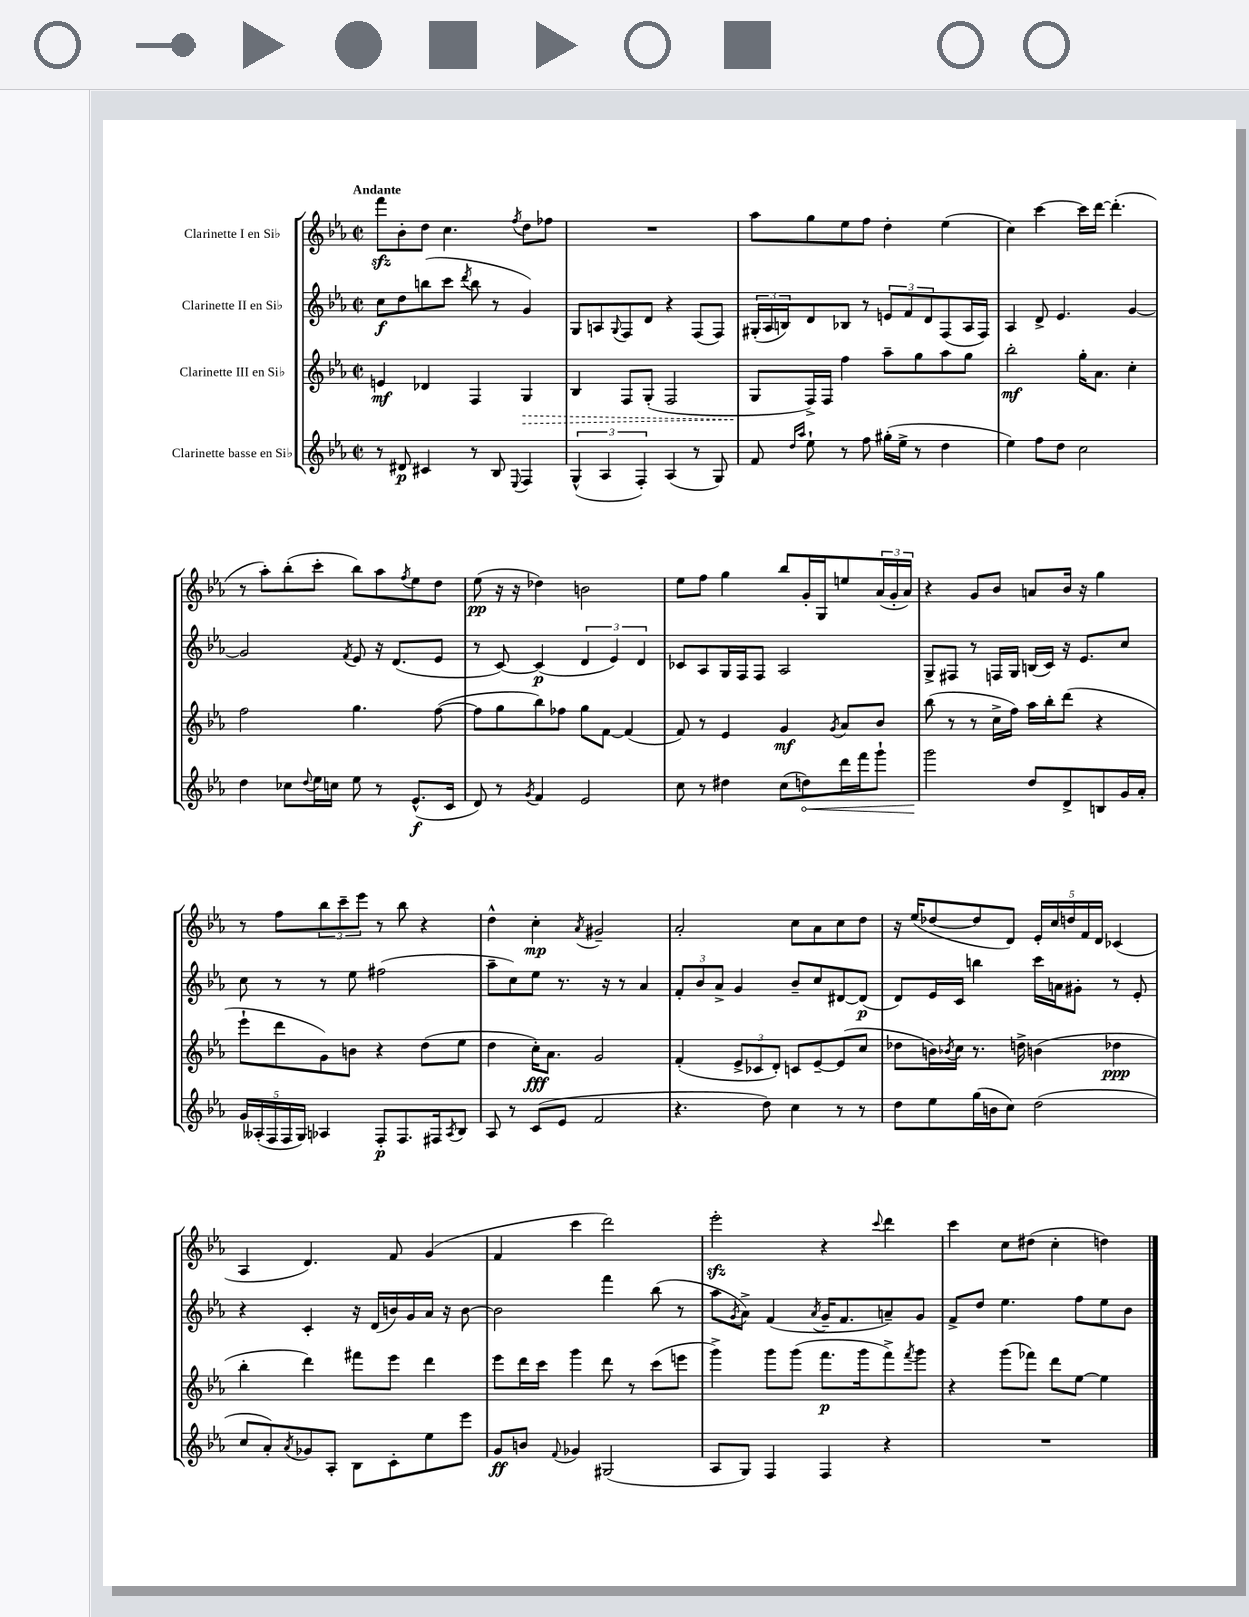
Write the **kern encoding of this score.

**kern	**dynam	**kern	**dynam	**kern	**dynam	**kern	**dynam
*part4	*part4	*part3	*part3	*part2	*part2	*part1	*part1
*staff4	*staff4	*staff3	*staff3	*staff2	*staff2	*staff1	*staff1
*I"Clarinette basse en Si♭	*	*I"Clarinette III en Si♭	*	*I"Clarinette II en Si♭	*	*I"Clarinette I en Si♭	*
*clefG2	*	*clefG2	*	*clefG2	*	*clefG2	*
*k[b-e-a-]	*	*k[b-e-a-]	*	*k[b-e-a-]	*	*k[b-e-a-]	*
*M2/2	*	*M2/2	*	*M2/2	*	*M2/2	*
*met(c|)	*	*met(c|)	*	*met(c|)	*	*met(c|)	*
=1	=1	=1	=1	=1	=1	=1	=1
!	!	!	!	!	!	!LO:TX:a:B:t=Andante	!
8r	.	4en/	mf	8cc\L	f	8fffzz\L	.
8d#X/	p	.	.	8dd\	.	8b-'\	.
4c#X/	.	4d-X/	.	(8bbn\	.	8dd\J	.
.	.	.	.	8ccc\J	.	4.cc\	.
.	.	.	.	8qddd/	.	.	.
8r	.	4F/	.	8bb\	.	.	.
8B-/	.	.	.	8r	.	.	.
8qqE-/	.	.	.	.	.	8qff/	.
!	!	!	!LO:HP:b	!	!	!	!
4F/	.	4G/	>	4g/)	.	8dd\L	.
.	.	.	.	.	.	8ff-X\J	.
=2	=2	=2	=2	=2	=2	=2	=2
(6G^^/	.	4B-/	.	8G/L	.	1r	.
.	.	.	.	8An/	.	.	.
6A-/	.	.	.	.	.	.	.
.	.	.	.	8qqG/	.	.	.
.	.	8F/L	.	8F/	.	.	.
6F'/)	.	.	.	.	.	.	.
.	.	(8G'/J	.	8d/J	.	.	.
(4A-/	.	2F/	.	4r	.	.	.
8r	.	.	.	(8F/L	.	.	.
8G/)	.	.	.	8F/J)	.	.	.
=3	=3	=3	=3	=3	=3	=3	=3
8f/	.	8G/L	.	(24G#X'/LL	.	8aa-\L	.
.	.	.	.	24A-/	.	.	.
.	.	.	.	24Bn/J)	.	.	.
16qqdd/LL	.	.	.	.	.	.	.
16qqaa-/JJ	.	.	.	.	.	.	.
8ee-`\	.	16F^/L)	]	8d/	.	8gg\	.
.	.	16F/JJ	.	.	.	.	.
8r	.	4ff\	.	8B-X/J	.	8ee-\	.
8ff\	.	.	.	8r	.	8ff\J	.
(16gg#X'\LL	.	8aa-~\L	.	12en/L	.	4dd'\	.
16ee-^\JJ	.	.	.	.	.	.	.
.	.	.	.	12f/	.	.	.
8r	.	8gg\	.	.	.	.	.
.	.	.	.	12d/	.	.	.
4dd\	.	8aa-\	.	(8F/	.	(4ee-\	.
.	.	8gg\J	.	16A-/L	.	.	.
.	.	.	.	16F/JJ)	.	.	.
=4	=4	=4	=4	=4	=4	=4	=4
4ee-\)	.	2bb-'\	mf	4A-/	.	4cc\)	.
8ff\L	.	.	.	8d^/	.	[4ccc\	.
8dd\J	.	.	.	4.e-/	.	.	.
2cc\	.	16gg'\KL	.	.	.	16ccc\LL]	.
.	.	8.a-\J	.	.	.	[16ddd\JJ	.
.	.	.	.	.	.	(4.ddd'\]	.
.	.	4cc'\	.	[4g/	.	.	.
!!LO:LB:g=z
=5	=5	=5	=5	=5	=5	=5	=5
4dd\	.	2ff\	.	2g/]	.	8r	.
.	.	.	.	.	.	8aa-'\L)	.
8cc-X\L	.	.	.	.	.	(8bb-'\	.
8qqdd/	.	.	.	.	.	.	.
16ee-\L	.	.	.	.	.	8ccc'\J	.
16ccn\JJ	.	.	.	.	.	.	.
.	.	.	.	8qf/	.	.	.
8ee-\	.	4.gg\	.	8e-/	.	8bb-\L)	.
8r	.	.	.	16r	.	8aa-\	.
.	.	.	.	(8.d/L	.	.	.
.	.	.	.	.	.	8qff/	.
(8.e-^^/L	f	.	.	.	.	8ee-\	.
.	.	([8ff\	.	8e-/J	.	8dd\J	.
16c/Jk	.	.	.	.	.	.	.
=6	=6	=6	=6	=6	=6	=6	=6
8d/)	.	8ff\L]	.	8r	.	(8ee-\	pp
8r	.	8gg\	.	[8c/)	.	16r	.
.	.	.	.	.	.	16r	.
8qg/	.	.	.	.	.	.	.
4f/	.	8bb-\)	.	(4c/]	p	4dd-X\)	.
.	.	8ff-X\J	.	.	.	.	.
2e-/	.	8gg\L	.	6d/	.	2bn\	.
.	.	[8f\J	.	.	.	.	.
.	.	.	.	6e-/)	.	.	.
.	.	(4f/]	.	.	.	.	.
.	.	.	.	6d/	.	.	.
=7	=7	=7	=7	=7	=7	=7	=7
8cc\	.	8f/)	.	8c-X/L	.	8ee-\L	.
8r	.	8r	.	8A-/	.	8ff\J	.
4dd#X\	.	4e-/	.	16G/L	.	4gg\	.
.	.	.	.	16F/J	.	.	.
.	.	.	.	8F/J	.	.	.
(8cc\L	.	4g/	mf	2A-/	.	8bb-/L	.
!	!LO:HP:b	!	!	!	!	!	!
8ddn\)	<	.	.	.	.	16g'/L	.
.	.	.	.	.	.	16G/J	.
.	.	8qg/	.	.	.	.	.
16ddd\L	.	8a-/L	.	.	.	8een/	.
16fff\J	.	.	.	.	.	.	.
8ggg`\J	.	8b-/J	.	.	.	(24a-/L	.
.	.	.	.	.	.	24g'/	.
.	.	.	.	.	.	24a-/JJ)	.
=8	=8	=8	=8	=8	=8	=8	=8
2ggg\	.	(8bb-\	.	8G^/L	.	4r	.
.	.	8r	.	8F#X/J	.	.	.
.	.	8r	.	8r	.	8g/L	.
.	.	16cc^\LL	.	16Fn/LL	.	8b-/J	.
.	.	16ff\JJ)	.	16G/JJ	.	.	.
8dd/L	[	16aa-\LL	.	(16Bn/LL	.	8an/L	.
.	.	16bb-'\J	.	16c/JJ)	.	.	.
8d^/	.	(8ddd\J	.	16r	.	16b-/Jk	.
.	.	.	.	8.e-/L	.	16r	.
8Bn/	.	4r	.	.	.	4gg\	.
16g/L	.	.	.	8cc/J	.	.	.
16a-'/JJ	.	.	.	.	.	.	.
!!LO:LB:g=z
=9	=9	=9	=9	=9	=9	=9	=9
20g/LL	.	8eee-`\L	.	8cc\	.	8r	.
(20A--X'/	.	.	.	.	.	.	.
20F/	.	.	.	.	.	.	.
.	.	8ddd\	.	8r	.	8ff\L	.
20F/	.	.	.	.	.	.	.
20G/JJ)	.	.	.	.	.	.	.
4A-X/	.	8g\)	.	8r	.	12bb-\	.
.	.	.	.	.	.	12ccc~\	.
.	.	8bn\J	.	8ee-\	.	.	.
.	.	.	.	.	.	12eee-\J	.
8F'/L	p	4r	.	(2ff#X\	.	8r	.
8.F/	.	.	.	.	.	8bb-\	.
.	.	(8dd\L	.	.	.	4r	.
16F#X/k	.	.	.	.	.	.	.
8qA-/	.	.	.	.	.	.	.
8B-/J	.	8ee-\J	.	.	.	.	.
=10	=10	=10	=10	=10	=10	=10	=10
8A-/	.	4dd\	.	8aa-~\L	.	4dd^^\	.
8r	.	.	.	8cc\)	.	.	.
(8c/L	.	16cc'\KL)	fff	8ee-\J	.	4cc'\	mp
.	.	8.a-\J	.	.	.	.	.
8e-/J	.	.	.	8.r	.	.	.
.	.	.	.	.	.	8qa-/	.
2f/	.	2g/	.	.	.	2g#X~/	.
.	.	.	.	16r	.	.	.
.	.	.	.	8r	.	.	.
.	.	.	.	4a-/	.	.	.
=11	=11	=11	=11	=11	=11	=11	=11
4.r	.	(4f'/	.	12f'/L	.	2a-'/	.
.	.	.	.	12b-/	.	.	.
.	.	.	.	12a-^/J	.	.	.
.	.	12e-^/L	.	4g/	.	.	.
.	.	12c-X/	.	.	.	.	.
8dd\)	.	.	.	.	.	.	.
.	.	12d'/J)	.	.	.	.	.
4cc\	.	8cn/L	.	8b-~/L	.	8cc\L	.
.	.	[8e-~/	.	8cc/	.	8a-\	.
8r	.	(8e-/]	.	[8d#X/	.	8cc\	.
8r	.	8cc/J	.	(8d#/J]	p	8dd\J	.
=12	=12	=12	=12	=12	=12	=12	=12
8dd\L	.	8dd-X\L	.	8d/L)	.	16r	.
.	.	.	.	.	.	(16ee-/KL	.
8ee-\	.	16bn\L)	.	16e-/L	.	[8dd-X/	.
.	.	8qb-X/	.	.	.	.	.
.	.	16cc\JJ	.	16c/JJ	.	.	.
(16gg\L	.	8.r	.	4bbn\	.	8dd-/]	.
16bn\J	.	.	.	.	.	.	.
8cc\J)	.	.	.	.	.	8d/J)	.
.	.	16ddn^\	.	.	.	.	.
(2dd\	.	(4bn\	.	16ccc\LL	.	20e-'/LL	.
.	.	.	.	.	.	20cc/	.
.	.	.	.	16an\J	.	.	.
.	.	.	.	.	.	20ddn/	.
.	.	.	.	8g#X'\J	.	.	.
.	.	.	.	.	.	20f/	.
.	.	.	.	.	.	20d/JJ	.
.	.	4dd-X\	ppp	8r	.	(4c-X/	.
.	.	.	.	8e-'/	.	.	.
!!LO:LB:g=z
=13	=13	=13	=13	=13	=13	=13	=13
8cc/L	.	4bb-'\	.	4r	.	4A-/	.
8a-'/)	.	.	.	.	.	.	.
8qa-/	.	.	.	.	.	.	.
8g-X/	.	4ddd\)	.	4c'/	.	4.d/)	.
8A-'/J	.	.	.	.	.	.	.
8B-\L	.	8fff#X\L	.	16r	.	.	.
.	.	.	.	(16d/LL	.	.	.
8c'\	.	8eee-\J	.	16bn/)	.	8f/	.
.	.	.	.	16g/	.	.	.
8ee-\	.	4ddd\	.	16a-/JJ	.	(4g/	.
.	.	.	.	16r	.	.	.
8eee-\J	.	.	.	[8b\	.	.	.
=14	=14	=14	=14	=14	=14	=14	=14
8g/L	ff	8eee-\L	.	2b\]	.	4f/	.
8bn/J	.	16ddd\L	.	.	.	.	.
.	.	16ccc\JJ	.	.	.	.	.
8qqf/	.	.	.	.	.	.	.
4g-X/	.	4ggg\	.	.	.	4ccc\	.
(2G#X/	.	8ddd\	.	4fff\	.	2ddd\)	.
.	.	8r	.	.	.	.	.
.	.	(8ccc\L	.	(8bb-\	.	.	.
.	.	8eeen\J	.	8r	.	.	.
=15	=15	=15	=15	=15	=15	=15	=15
8A-/L	.	4ggg^\)	.	8aa-\L	.	2eee-zz'\	.
.	.	.	.	8qg/	.	.	.
8G/J)	.	.	.	8a-^\J)	.	.	.
4F/	.	8ggg\L	.	(4f/	.	.	.
.	.	(8ggg\J	.	.	.	.	.
.	.	.	.	8qa-/	.	.	.
4F/	.	8.fff\L	p	16g~/KL	.	4r	.
.	.	.	.	8.f/	.	.	.
.	.	16ggg\k	.	.	.	.	.
.	.	.	.	.	.	8qqccc/	.
4r	.	8fff^\)	.	8an~/)	.	4ddd\	.
.	.	8qfff/	.	.	.	.	.
.	.	8ggg\J	.	8g/J	.	.	.
=16	=16	=16	=16	=16	=16	=16	=16
1r	.	4r	.	8f^/L	.	4ccc\	.
.	.	.	.	8dd/J	.	.	.
.	.	(8ggg\L	.	4.ee-\	.	8cc\L	.
.	.	8fff-X\J)	.	.	.	(8dd#X\J	.
.	.	8ddd\L	.	.	.	4cc'\	.
.	.	[8ee-\J	.	8ff\L	.	.	.
.	.	4ee-\]	.	8ee-\	.	4ddn\)	.
.	.	.	.	8b-\J	.	.	.
==	==	==	==	==	==	==	==
*-	*-	*-	*-	*-	*-	*-	*-
